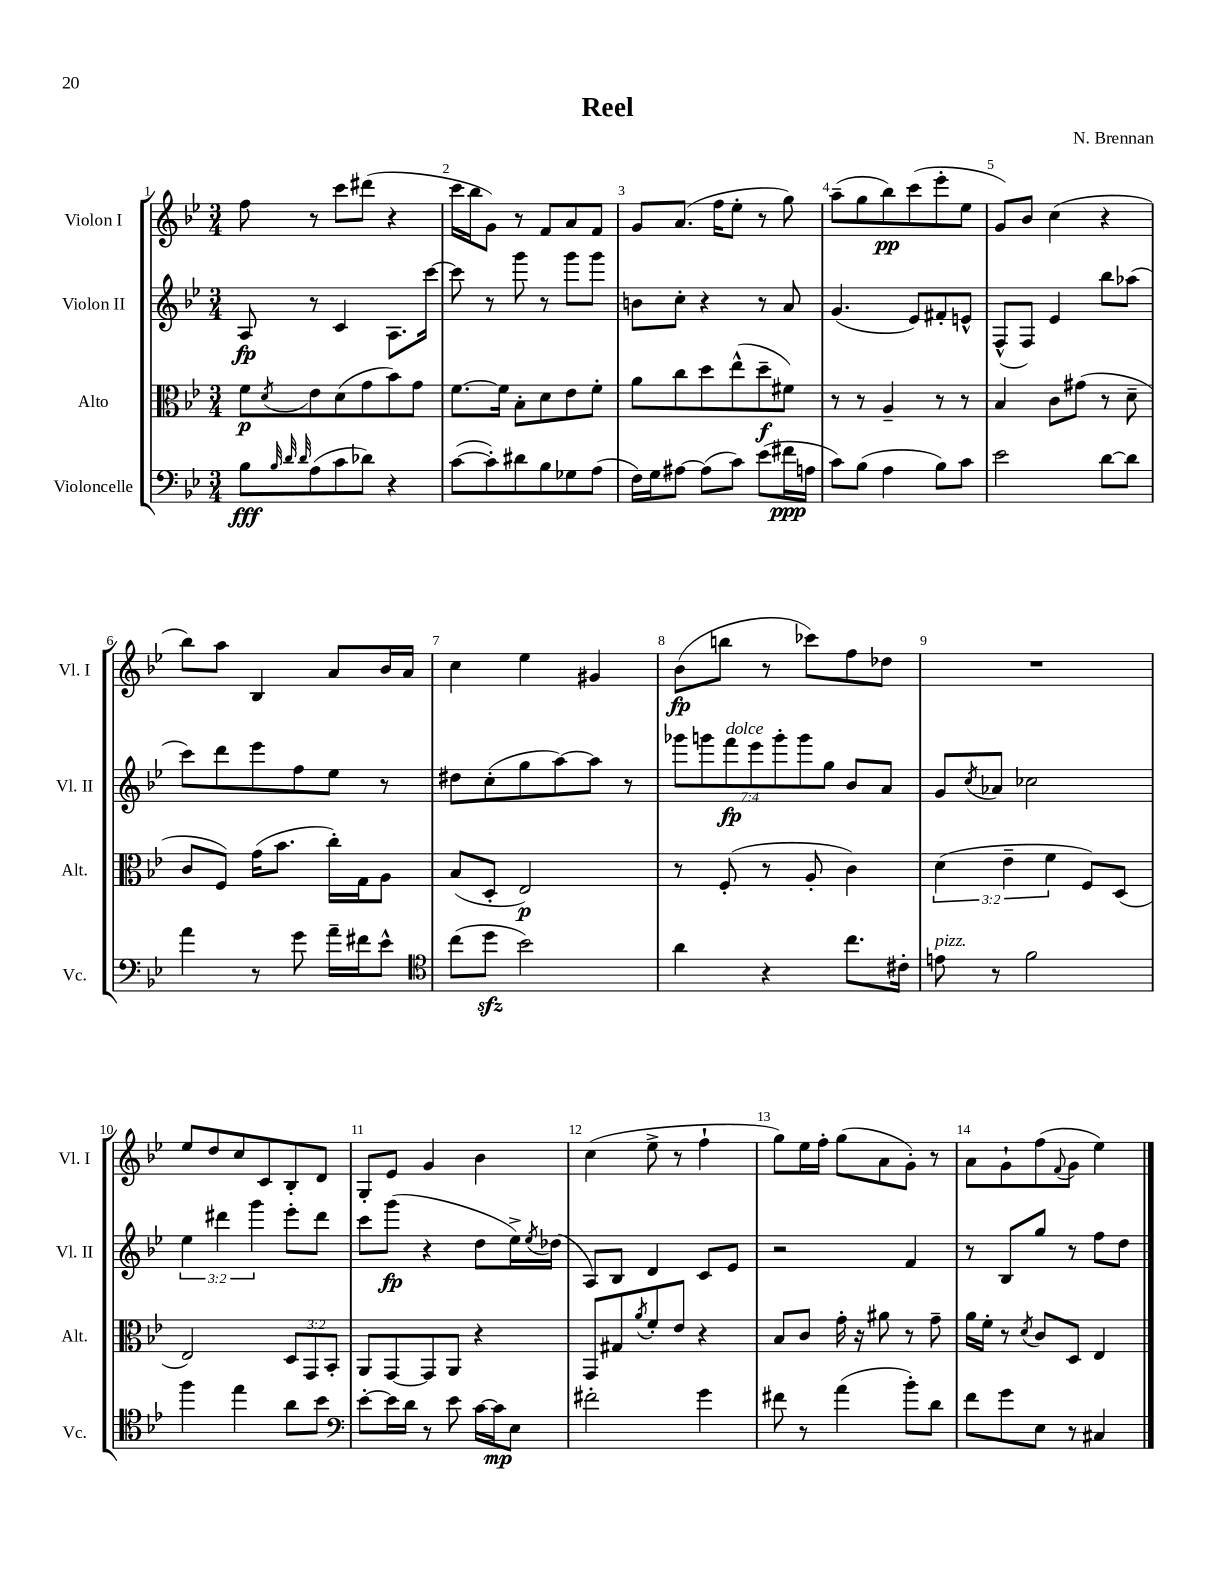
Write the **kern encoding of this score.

**kern	**kern	**kern	**kern
*staff4	*staff3	*staff2	*staff1
*clefF4	*clefC3	*clefG2	*clefG2
*k[b-e-]	*k[b-e-]	*k[b-e-]	*k[b-e-]
*M3/4	*M3/4	*M3/4	*M3/4
8B-\L	8f\L	8A/	8ff\
32qqB-/	.	.	.
32qqd/	.	.	.
32qqd/	8qd/	.	.
(8A\	8e-\	8r	8r
8c\	(8d\	4c/	8ccc\L
8d-\J)	8g\	.	(8ddd#\J
4r	8b-\)	8.A\L	4r
.	8g\J	.	.
.	.	[16ccc\Jk	.
=	=	=	=
([8c\L	[8.f\L	8ccc\]	16ccc\LL
.	.	.	16bb-\J
8c'\])	.	8r	8g\J)
.	16f\]Jk	.	.
8d#\	8B-'\L	8ggg\	8r
8B-\	8d\	8r	8f/L
8G-\	8e-\	8ggg\L	8a/
(8A\J	8f'\J	8ggg\J	8f/J
=	=	=	=
16F\LL)	8a\L	8b\L	8g/L
16G\J	.	.	.
[8A#\J	8cc\	8cc'\J	(8.a/J
(8A#\]L	8dd\	4r	.
.	.	.	16ff\LK
8c\J)	(8ee-^^\	.	8ee-'\J
(8e-\L	8dd~\	8r	8r
16f#\L	8f#\J)	8a/	8gg\)
16A\JJ	.	.	.
=	=	=	=
8c\L)	8r	(4.g/	(8aa~\L
(8B-\J	8r	.	8gg\
4A\	4A~/	.	8bb-\)
.	.	8e-/L)	(8ccc\
8B-\L)	8r	8f#'/	8eee-'\
8c\J	8r	8e^^/J	8ee-\J
=	=	=	=
2e-\	4B-/	(8F^^/L	8g/L)
.	.	8F/J)	8b-/J
.	8c\L	4e-/	(4cc\
.	(8g#\J	.	.
[8d\L	8r	8bb-\L	4r
8d\]J	8d~\	(8aa-\J	.
=	=	=	=
4a\	8c/L	8ccc\L)	8bb-\L)
.	8F/J)	8ddd\	8aa\J
8r	(16g\LK	8eee-\	4B-/
.	8.b-\J	.	.
8g\	.	8ff\	.
16a~\LL	16cc'\LL)	8ee-\J	8a/L
16f#\J	16G\J	.	.
8e-^^\J	8A\J	8r	16b-/L
.	.	.	16a/JJ
=	=	=	=
*clefC4	*	*	*
(8cc\L	(8B-/L	8dd#\L	4cc\
8dd\J	8D'/J	(8cc'\	.
2b-\)	2E-/)	8gg\	4ee-\
.	.	[8aa\)	.
.	.	8aa\]J	4g#/
.	.	8r	.
=	=	=	=
4a\	8r	14ggg-\L	(8b-\L
.	.	14ggg\	.
.	(8F'/	.	8bb\J
.	.	14fff\	.
.	.	14eee-\	.
4r	8r	.	8r
.	.	14ggg'\	.
.	.	14ggg\	.
.	8A'/	.	8ccc-\L)
.	.	14gg\J	.
8.cc\L	4c\)	8b-/L	8ff\
.	.	8a/J	8dd-\J
16c#'\Jk	.	.	.
=	=	=	=
8e\	(6d\	8g/L	2.r
.	.	8qcc/	.
8r	.	8a-/J	.
.	6e-~\	.	.
2f\	.	2cc-\	.
.	6f\	.	.
.	8F/L)	.	.
.	(8D/J	.	.
=	=	=	=
4ff\	2E-/)	6ee-\	8ee-/L
.	.	.	8dd/
.	.	6ddd#\	.
4ee-\	.	.	8cc/
.	.	6ggg\	.
.	.	.	8c/
8a\L	12D/L	8eee-'\L	8B-'/
.	12GG/	.	.
8b-\J	.	8ddd#\J	8d/J
.	12BB-'/J	.	.
=	=	=	=
*clefF4	*	*	*
[8e-'\L	8AA/L	8ccc\L	8G'/L
16e-\]L	[8GG/	(8ggg\J	8e-/J
16d\JJ	.	.	.
8r	8GG/]	4r	4g/
8e-\	8AA/J	.	.
[16c\LL	4r	8dd\L	4b-\
16c\]J	.	.	.
8E-\J	.	16ee-^\L)	.
.	.	8qee-/	.
.	.	(16dd-\JJ	.
=	=	=	=
2f#'\	8GG/L	8A/L)	(4cc\
.	8G#/	8B-/J	.
.	8qa/	.	.
.	8f'/	4d/	8ee-^\
.	8e-/J	.	8r
4g\	4r	8c/L	4ff`\
.	.	8e-/J	.
=	=	=	=
8f#\	8B-/L	2r	8gg\L)
8r	8c/J	.	16ee-\L
.	.	.	16ff'\JJ
(4a\	16g'\	.	(8gg\L
.	16r	.	.
.	8a#\	.	8a\
8b-'\L)	8r	4f/	8g'\J)
8d\J	8g~\	.	8r
=	=	=	=
8f\L	16a\LL	8r	8a\L
.	16f'\JJ	.	.
8g\	8r	8B-/L	8g`\
.	8qd/	.	.
8E-\J	8c/L	8gg/J	(8ff\
.	.	.	8qqf/
8r	8D/J	8r	8g\J
4C#/	4E-/	8ff\L	4ee-\)
.	.	8dd\J	.
==	==	==	==
*-	*-	*-	*-
